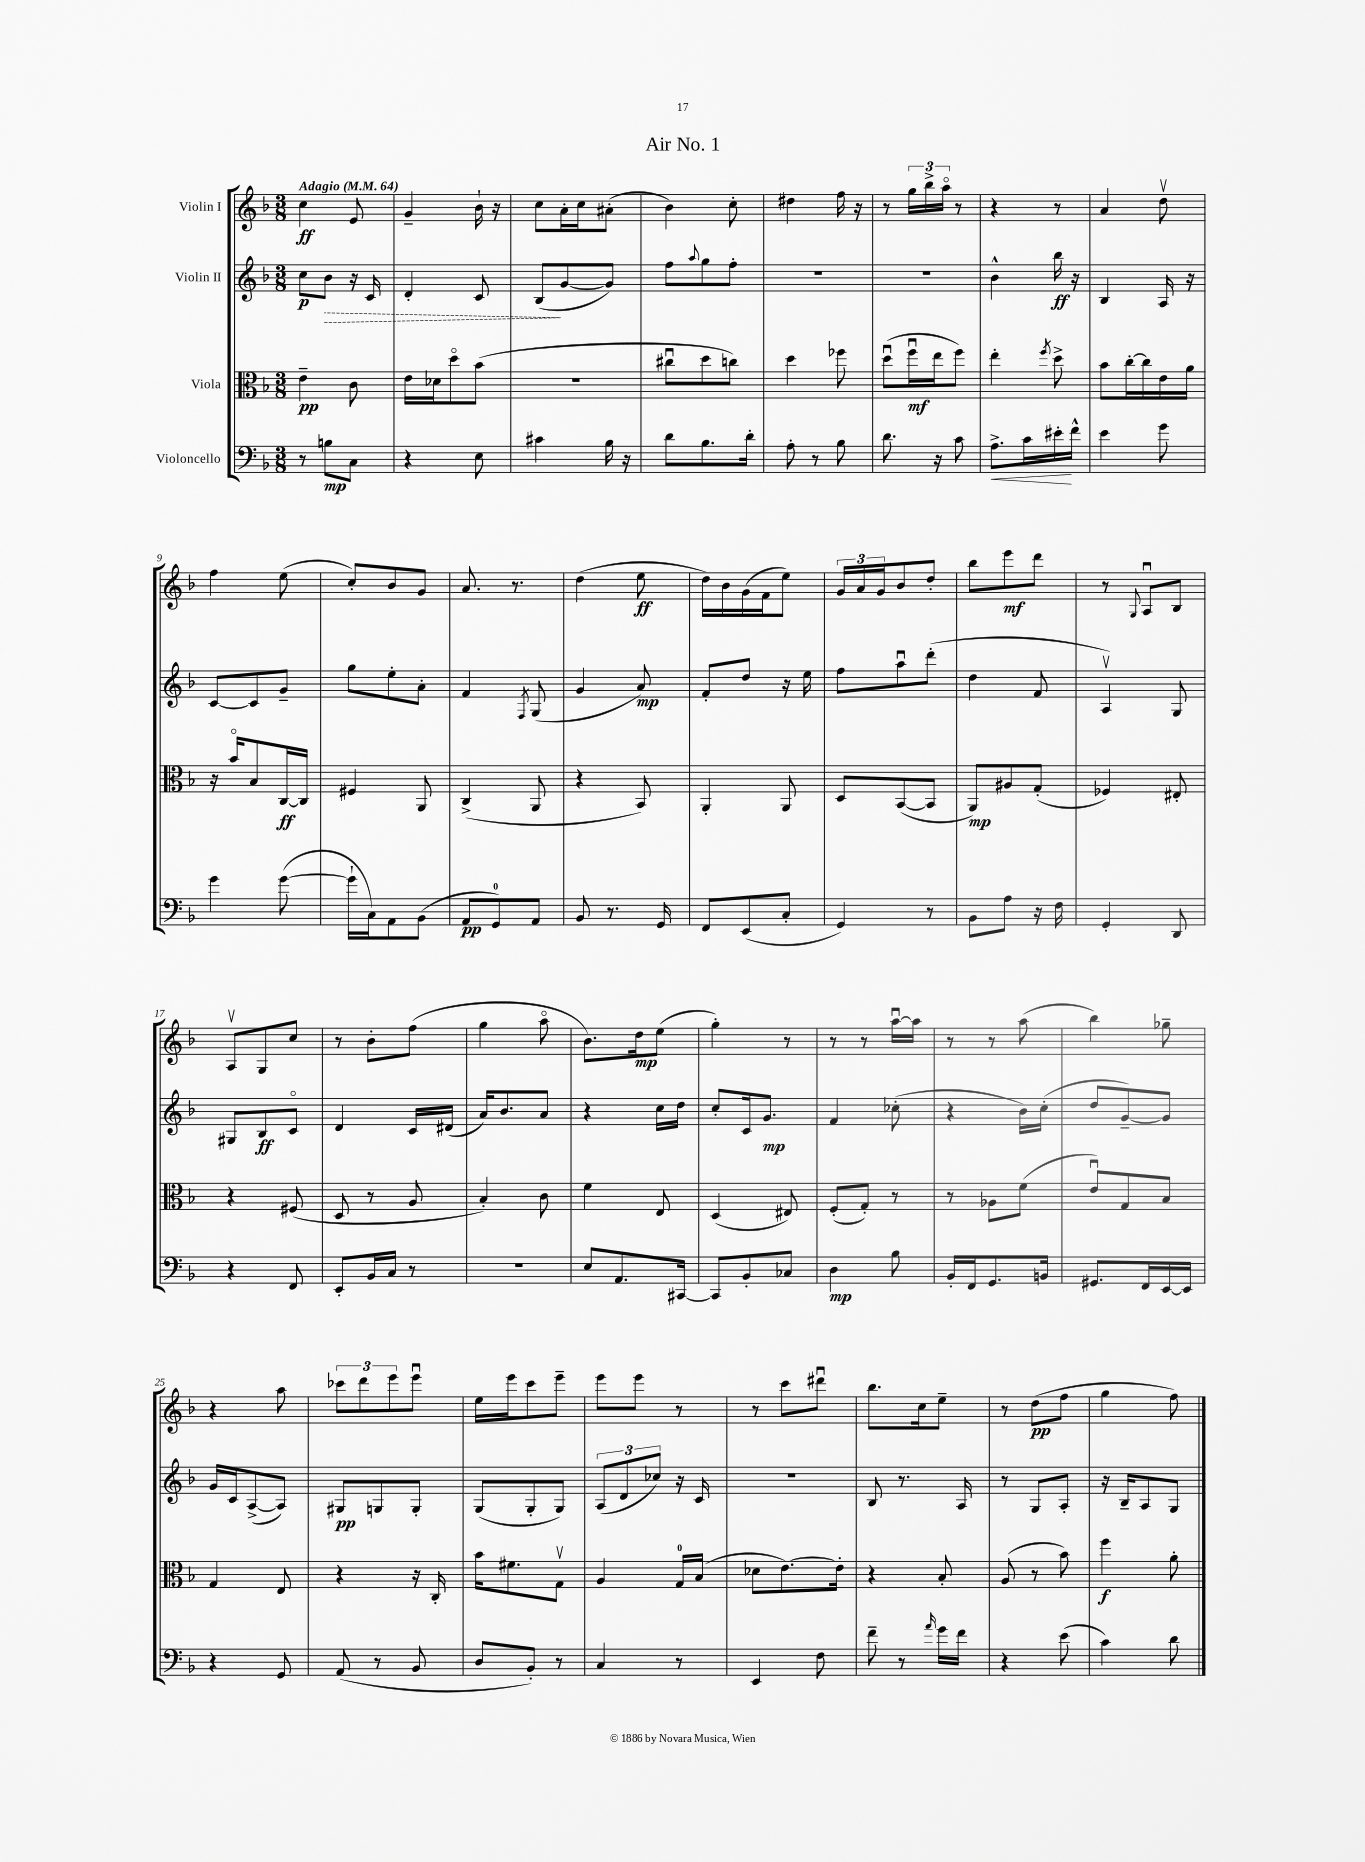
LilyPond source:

\header { title = "Air No. 1" }
<<
\new StaffGroup <<
\new Staff = "s0" \with { instrumentName = "Violin I" } {
    \clef treble \key f \major \numericTimeSignature \time 3/8 \tempo "Adagio" 4 = 64
    c''4\ff e'8 |
    g'4-- bes'16-! r16 |
    c''8 a'16-. c''16 ais'8-.( |
    bes'4) c''8-. |
    dis''4 f''16 r16 |
    r8 \tuplet 3/2 { g''16 bes''16-> a''16\flageolet } r8 |
    r4 r8 |
    a'4 d''8\upbow |
    f''4 e''8( |
    c''8-.) bes'8 g'8 |
    a'8. r8. |
    d''4( e''8\ff |
    d''16) bes'16 g'16( f'16 e''8) |
    \tuplet 3/2 { g'16 a'16 g'16 } bes'8 d''8-. |
    bes''8 e'''8\mf d'''8 |
    r8 \appoggiatura { g8 } a8\downbow bes8 |
    a8\upbow g8 c''8 |
    r8 bes'8-. f''8( |
    g''4 a''8\flageolet |
    bes'8.) d''16\mp e''8( |
    g''4-.) r8 |
    r8 r8 a''16~\downbow a''16 |
    r8 r8 a''8( |
    bes''4) ges''8-- |
    r4 a''8 |
    \tuplet 3/2 { ces'''8 d'''8 e'''8 } e'''8\downbow |
    e''16 e'''16 c'''8 e'''8-- |
    e'''8 e'''8 r8 |
    r8 c'''8 dis'''8\downbow |
    bes''8. c''16 e''8-- |
    r8 d''8\pp( f''8 |
    g''4 f''8) \bar "|." |
}
\new Staff = "s1" \with { instrumentName = "Violin II" } {
    \clef treble \key f \major \numericTimeSignature \time 3/8
    c''8\p \once \override Hairpin.style = #'dashed-line bes'8\> r16 c'16 |
    d'4-. c'8 |
    bes8\!( g'8~ g'8) |
    f''8 \appoggiatura { a''8 } g''8 f''8-. |
    R4. |
    R4. |
    bes'4-^ bes''16\ff r16 |
    bes4 a16 r16 |
    c'8~ c'8 g'8-- |
    g''8 e''8-. a'8-. |
    f'4 \acciaccatura { f8 } g8( |
    g'4 a'8\mp) |
    f'8-. d''8 r16 e''16 |
    f''8 a''8\downbow d'''8-.( |
    d''4 f'8 |
    a4\upbow) g8 |
    gis8 bes8\ff c'8\flageolet |
    d'4 c'16 dis'16( |
    a'16) bes'8. a'8 |
    r4 c''16 d''16 |
    c''8-. c'16 g'8.\mp |
    f'4 ces''8-.( |
    r4 bes'16) c''16-.( |
    d''8 g'8~--) g'8 |
    g'16 c'16 a8~->( a8) |
    gis8\pp g8 g8-. |
    g8( g8-. g8) |
    \tuplet 3/2 { a8( d'8 ces''8) } r16 c'16 |
    R4. |
    bes8 r8. a16 |
    r8 g8 a8-. |
    r16 bes16-- a8 g8 \bar "|." |
}
\new Staff = "s2" \with { instrumentName = "Viola" } {
    \clef alto \key f \major \numericTimeSignature \time 3/8
    e'4--\pp c'8 |
    e'16 des'16 d''8\flageolet bes'8( |
    R4. |
    cis''8\downbow d''8 c''8) |
    d''4 fes''8 |
    d''8\downbow( f''16\downbow\mf e''16 f''8) |
    e''4-. \acciaccatura { f''8 } d''8-> |
    bes'8 c''16~-. c''16 e'16 a'16 |
    r16 bes'16\flageolet bes8 c16~\ff c16 |
    fis4 a,8 |
    c4->( a,8 |
    r4 bes,8) |
    a,4-. a,8 |
    d8 bes,8~( bes,8 |
    a,8\mp) ais8 g8-.( |
    fes4) eis8-. |
    r4 fis8( |
    d8 r8 a8 |
    bes4-.) c'8 |
    f'4 e8 |
    d4( eis8) |
    f8-.( g8-.) r8 |
    r8 aes8 f'8( |
    e'8\downbow) g8 bes8 |
    g4 e8 |
    r4 r16 c16-. |
    bes'16 fis'8. g8\upbow |
    a4 g16-0 bes16( |
    des'8 e'8.~) e'16-. |
    r4 bes8-. |
    a8( r8 bes'8) |
    f''4\f a'8-. \bar "|." |
}
\new Staff = "s3" \with { instrumentName = "Violoncello" } {
    \clef bass \key f \major \numericTimeSignature \time 3/8
    r8 b8\mp c8 |
    r4 e8 |
    cis'4 bes16 r16 |
    d'8 bes8. d'16-. |
    a8-. r8 bes8 |
    d'8. r16 c'8 |
    a8.->\< c'16 eis'16-.\! f'16-^ |
    e'4 g'8 |
    g'4 g'8~( |
    g'16-! c16) a,8 bes,8( |
    a,8\pp g,8-0) a,8 |
    bes,8 r8. g,16 |
    f,8 e,8( c8-. |
    g,4) r8 |
    bes,8 a8 r16 f16 |
    g,4-. d,8 |
    r4 f,8 |
    e,8-. bes,16 c16 r8 |
    R4. |
    e8 a,8. cis,16~ |
    cis,8 bes,8-. ces8 |
    d4\mp bes8 |
    bes,16-. f,16 g,8. b,16 |
    gis,8. f,16 e,16~ e,16 |
    r4 g,8 |
    a,8( r8 bes,8 |
    d8 bes,8-.) r8 |
    c4 r8 |
    e,4 f8 |
    f'8-- r8 \grace { a'16 } g'16 f'16 |
    r4 e'8( |
    c'4) d'8 \bar "|." |
}
>>
>>
